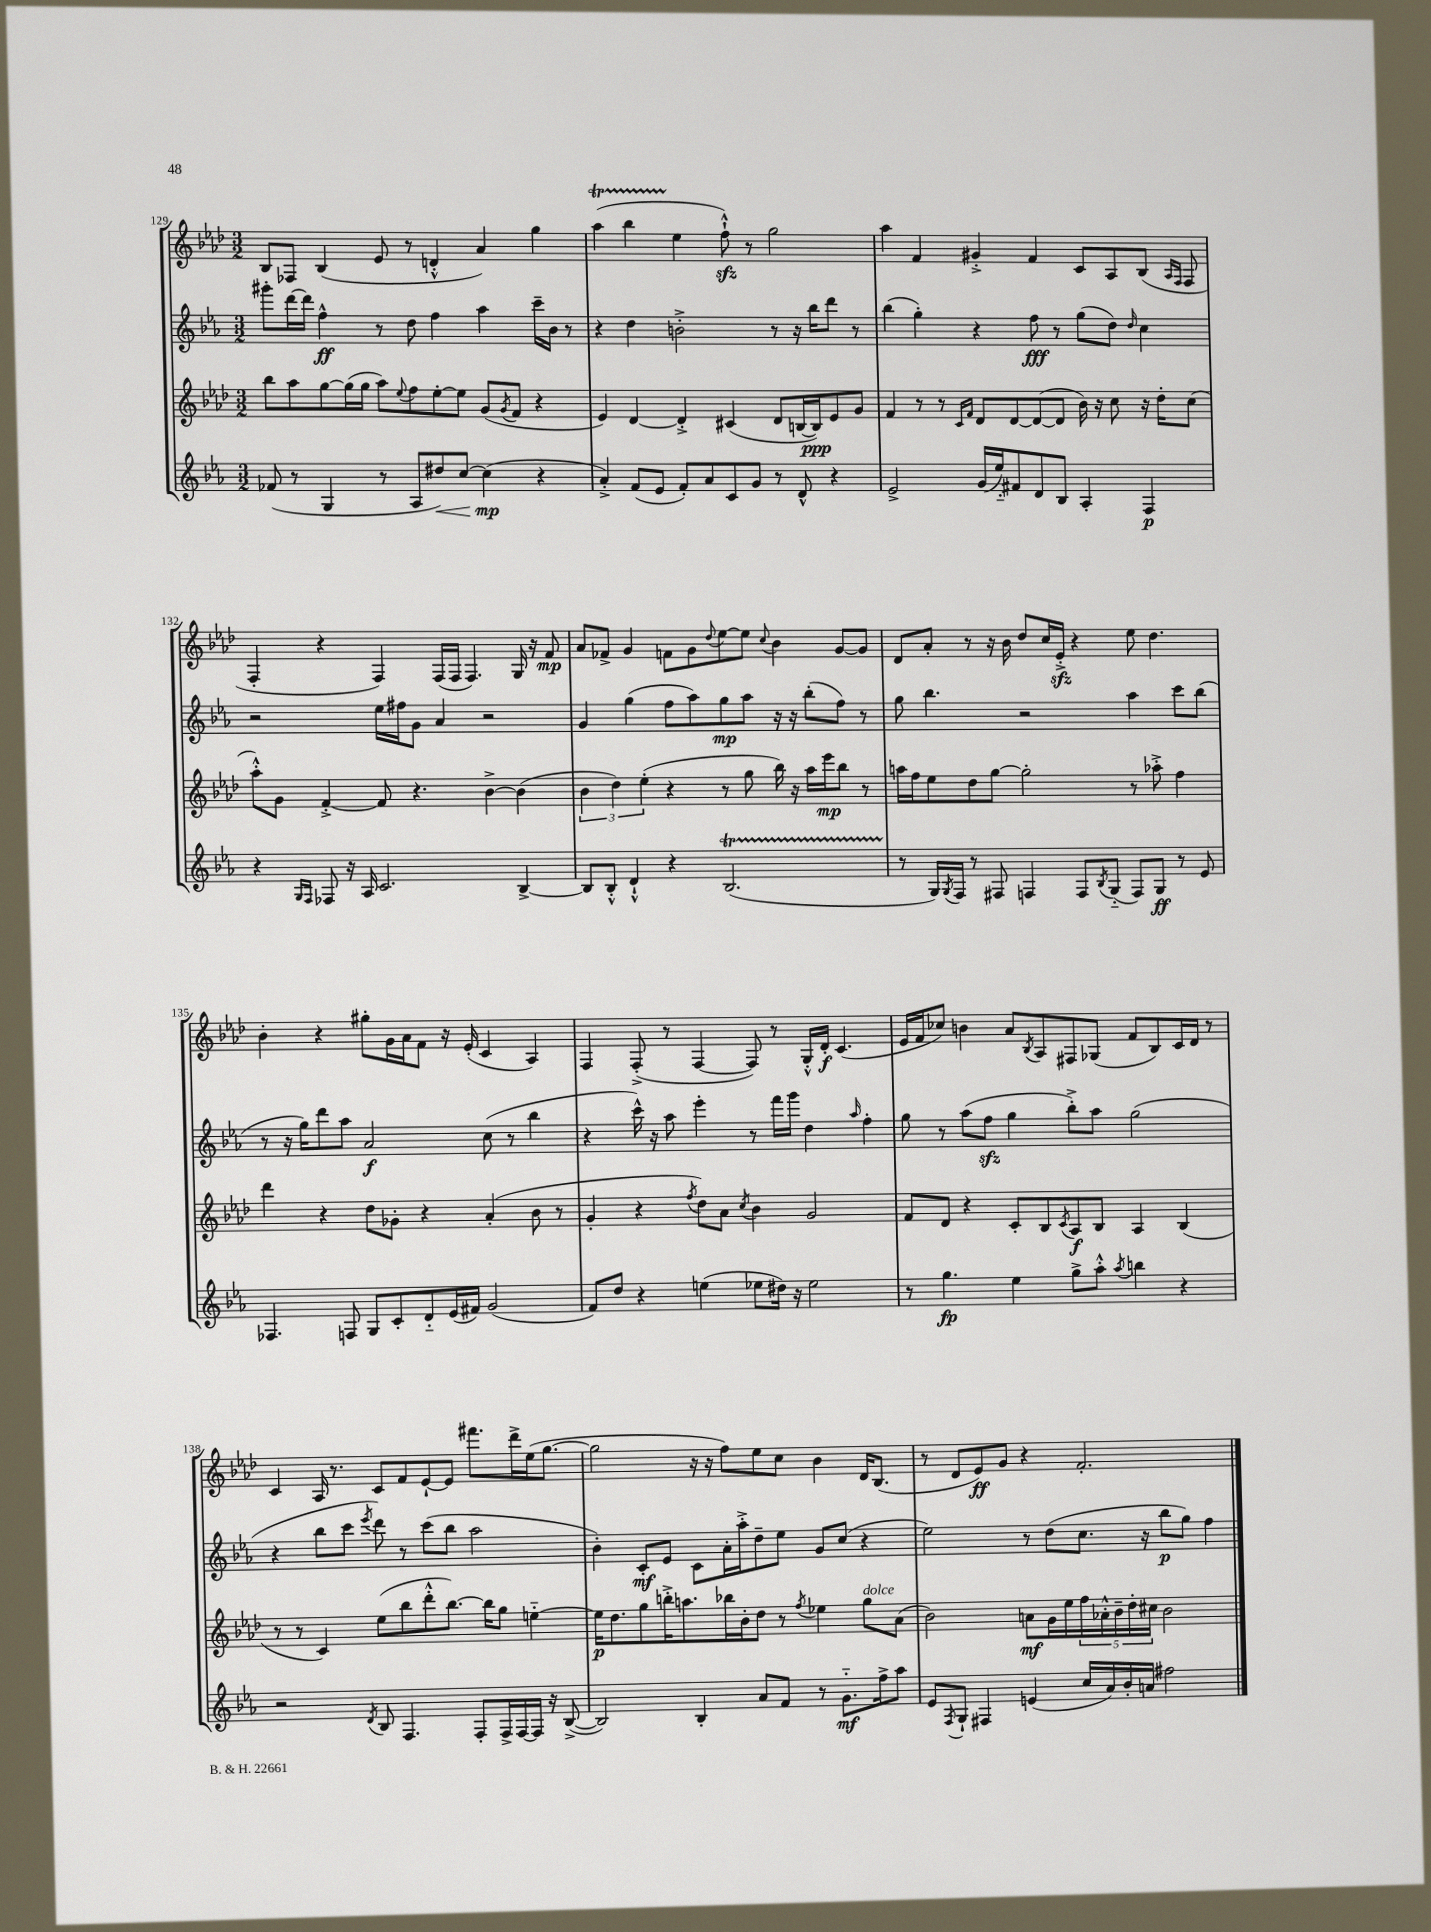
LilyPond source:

<<
\new StaffGroup <<
\new Staff = "s0" {
    \clef treble \key aes \major \numericTimeSignature \time 3/2
    bes8 fes8 bes4( ees'8 r8 d'4-.-^ aes'4) g''4 |
    aes''4\startTrillSpan( bes''4 ees''4\stopTrillSpan f''8-!-^\sfz) r8 g''2 |
    aes''4 f'4 gis'4-.-> f'4 c'8 aes8 bes8( \grace { aes16 f16 } f8 |
    f4-. r4 f4) f16( f16 f4.) g16 r16 f'8\mp |
    aes'8 fes'8-> g'4 f'8 g'8 \appoggiatura { des''8 } ees''8~ ees''8 \appoggiatura { c''8 } bes'4 g'8~ g'8 |
    des'8 aes'8-. r8 r16 bes'16 des''8 c''16 ees'16-.->\sfz r4 ees''8 des''4. |
    bes'4-. r4 gis''8-. g'16 aes'16 f'8 r16 ees'16-.( c'4 aes4) |
    f4 f8-.->( r8 f4~ f8) r8 g16-.-^ des'16-.\f c'4.( |
    ees'16 f'16 ces''8) b'4 aes'8 \acciaccatura { bes8 } aes8 fis8 ges8( f'8 bes8) c'16 des'16 r8 |
    c'4 aes16 r8. c'8 f'8 ees'8~-! ees'8 fis'''8. des'''16-> ees''16( g''8.~ |
    g''2 r16 r16 f''8) ees''8 c''8 bes'4 des'16 bes8.( |
    r8 des'8 ees'8\ff) g'8 r4 f'2.-. \bar "|." |
}
\new Staff = "s1" {
    \clef treble \key ees \major \numericTimeSignature \time 3/2
    gis'''8-. d'''16~ d'''16 f''4-^\ff r8 d''8 f''4 aes''4 c'''16-- bes'16 r8 |
    r4 d''4 b'2-.-> r8 r16 bes''16 d'''8 r8 |
    bes''4( g''4-.) r4 f''8\fff r8 g''8( d''8) \grace { d''16 } c''4 |
    r2 ees''16 fis''16 g'8 aes'4 r2 |
    g'4 g''4( f''8 aes''8) g''8\mp aes''8 r16 r16 bes''8-.( f''8) r8 |
    g''8 bes''4. r2 aes''4 c'''8 bes''8( |
    r8 r16 g''16) d'''8 aes''8 aes'2\f c''8( r8 bes''4 |
    r4 c'''16-^) r16 aes''8 ees'''4-. r8 f'''16 g'''16 d''4 \grace { aes''16 } f''4-. |
    g''8 r8 aes''8( f''8\sfz g''4 bes''8-.->) aes''8 g''2( |
    r4 bes''8 c'''8 \acciaccatura { ees'''8 } d'''8) r8 c'''8( bes''8 aes''2 |
    bes'4-.) c'8-.\mf ees'8 c'8 aes'16-. aes''16-.-> d''8-- ees''8 g'8 c''8( r4 |
    ees''2) r8 d''8( c''8. r16 bes''8\p g''8) f''4 \bar "|." |
}
\new Staff = "s2" {
    \clef treble \key aes \major \numericTimeSignature \time 3/2
    bes''8 aes''8 g''8~ g''16( g''16 aes''8) \appoggiatura { ees''8 } f''8 ees''8~-. ees''8 g'8( \acciaccatura { g'8 } f'8 r4 |
    ees'4) des'4~ des'4-.-> cis'4( des'8 b16~ b16\ppp) ees'8 g'8 |
    f'4 r8 r8 \grace { c'16 f'16 } des'8 des'8~ des'8~( des'8 bes'16) r16 c''8 r16 des''16-. c''8( |
    aes''8-.-^) g'8 f'4~-.-> f'8 r4. bes'4~-> bes'4( |
    \tuplet 3/2 { bes'4 des''4) ees''4-.( } r4 r8 g''8 bes''16) r16 aes''16 ees'''16\mp bes''8 r8 |
    a''16 f''16 ees''8 des''8 g''8~ g''2-. r8 aes''8-.-> f''4 |
    des'''4 r4 des''8 ges'8-. r4 aes'4-.( bes'8 r8 |
    g'4-. r4 \acciaccatura { f''8 } des''8) aes'8 \acciaccatura { c''8 } bes'4 g'2 |
    f'8 des'8 r4 c'8-. bes8 \acciaccatura { c'8 } aes8\f bes8 aes4 bes4( |
    r8 r8 c'4) ees''8( bes''8 des'''8-.-^ bes''8.~) bes''16 g''8 e''4~-_ |
    e''16\p des''8. g''8 b''16-.-> a''8. bes''16 bes'16-. des''8 r8 \acciaccatura { f''8 } ees''4 g''8^\markup { \italic "dolce" } aes'8( |
    bes'2) a'8\mf g'16 ees''16 \tuplet 5/4 { f''16 aes'16-.-^ bes'16-- des''16-. cis''16 } bes'2 \bar "|." |
}
\new Staff = "s3" {
    \clef treble \key ees \major \numericTimeSignature \time 3/2
    fes'8( r8 g4 r8 aes8 dis''8\<) c''8~ c''4\mp\!( r4 |
    aes'4-.->) f'8( ees'8 f'8-.) aes'8 c'8 g'8 r8 d'8-^ r4 |
    ees'2-> g'16( ees''16-_) fis'8 d'8 bes8 aes4-. f4\p |
    r4 \grace { g16 f16 } fes8 r16 aes16 c'2. bes4~-> |
    bes8 bes8-.-^ d'4-!-^ r4 bes2.\startTrillSpan( |
    r8\stopTrillSpan g16) \acciaccatura { g8 } f16 r8 fis8 f4 f8 \acciaccatura { bes8 } g8-_( f8) g8\ff r8 ees'8 |
    fes4. f8 g8 c'8-. d'8-_ ees'16( fis'16) g'2( |
    f'8) d''8 r4 e''4( ees''8 dis''16) r16 ees''2 |
    r8 g''4.\fp ees''4 g''8-> aes''8-.-^ \acciaccatura { aes''8 } b''4 r4 |
    r2 \acciaccatura { d'8 } bes8 f4. f8-. f16-> f16~ f16 r16 bes8~->( |
    bes2) bes4-. aes'8 f'8 r8 g'8.-_\mf f''16-> aes''8 |
    ees'8 \acciaccatura { f8 } g8-! fis4 e'4( c''16 aes'16) bes'16-. a'16 fis''2 \bar "|." |
}
>>
>>
\layout { \context { \Score currentBarNumber = #129 } }
